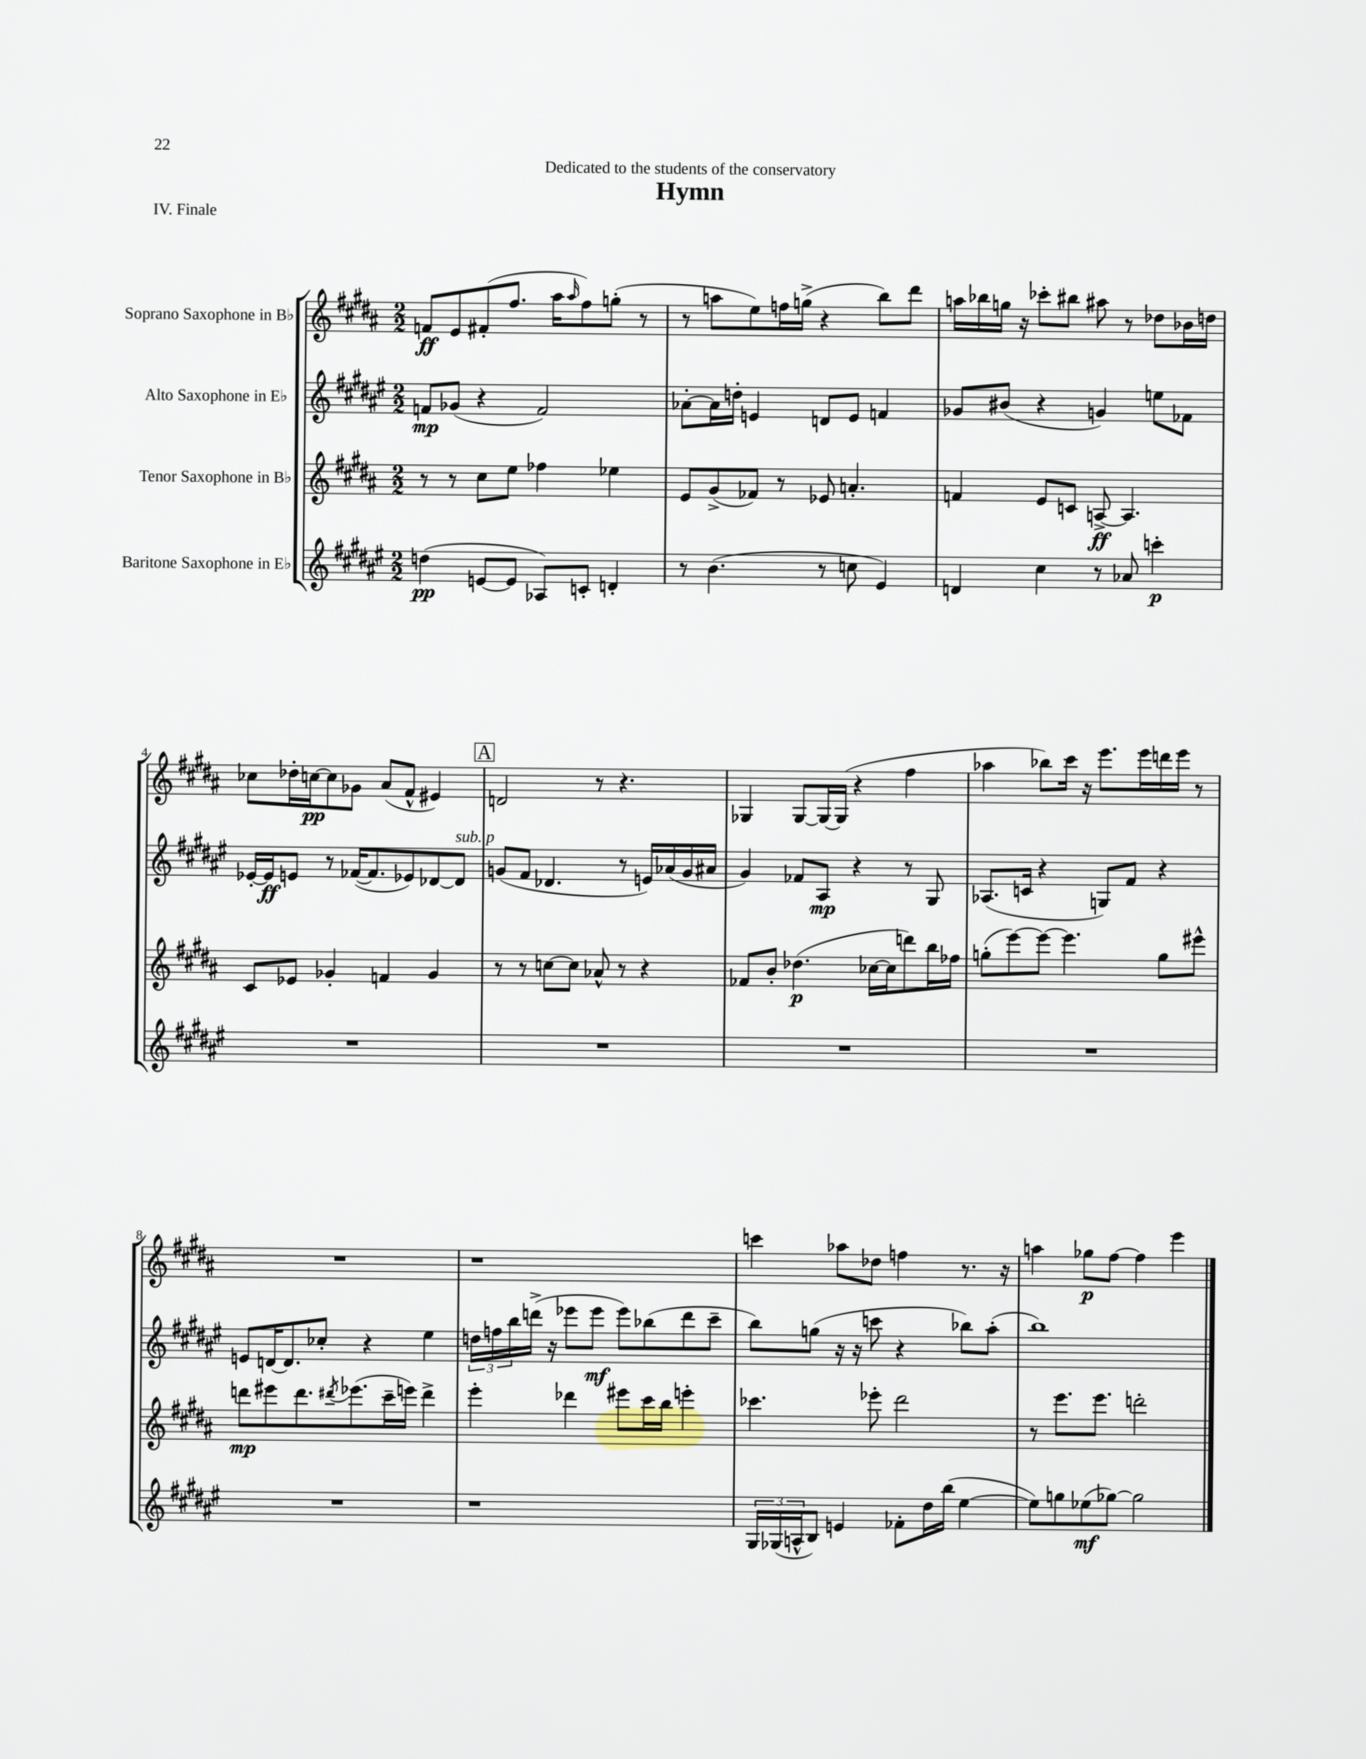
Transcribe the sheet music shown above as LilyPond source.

\header { title = "Hymn" dedication = "Dedicated to the students of the conservatory" piece = "IV. Finale" }
<<
\new StaffGroup <<
\new Staff = "s0" \with { instrumentName = "Soprano Saxophone in Bb" } {
    \clef treble \key b \major \numericTimeSignature \time 2/2
    f'8\ff e'8 fis'8-.( fis''8. ais''16 \grace { ais''16 } fis''8) g''8-.( r8 |
    r8 a''8 e''8) f''16 g''16->( r4 b''8) dis'''8 |
    a''16 bes''16 g''16 r16 ces'''8-. bis''8 ais''8 r8 des''8 bes'16 d''16 |
    ces''8 des''16-. c''16~\pp c''8 ges'8 ais'8( fis'8-^ eis'4) |
    \mark \markup { \box "A" } d'2 r8 r4. |
    ges4 ges8~ ges16~ ges16( r4 fis''4 |
    aes''4 bes''8) cis'''16 r16 e'''8. e'''16 d'''16 e'''16 r8 |
    R1 |
    r1 |
    c'''4 aes''8 des''8 f''4 r8. r16 |
    a''4 ges''8\p fis''8~ fis''4 e'''4 \bar "|." |
}
\new Staff = "s1" \with { instrumentName = "Alto Saxophone in Eb" } {
    \clef treble \key fis \major \numericTimeSignature \time 2/2
    f'8\mp ges'8( r4 f'2) |
    aes'8~-. aes'16 d''16-. e'4 d'8 e'8 f'4 |
    ges'8 bis'8( r4 g'4) e''8 fes'8 |
    ees'16~-. ees'16\ff e'8 r8 fes'16~( fes'8. ees'8) des'8~ des'8^\markup { \italic "sub. p" } |
    \mark \markup { \box "A" } g'8( fis'8 des'4. r8 e'16) aes'16( g'16 ais'16 |
    gis'4) fes'8 ais8\mp r4 r8 gis8 |
    aes8.( c'16 r4 g8) fis'8 r4 |
    e'8 d'16~ d'8. ces''8-. r4 eis''4 |
    \tuplet 3/2 { d''16 f''16 b''16 } d'''16->( r16 ees'''8 ees'''8\mf ees'''8) bes''8( d'''8 cis'''8-- |
    b''8) g''8( r16 r16 c'''8 r4 bes''8) ais''8-.( |
    b''1) \bar "|." |
}
\new Staff = "s2" \with { instrumentName = "Tenor Saxophone in Bb" } {
    \clef treble \key b \major \numericTimeSignature \time 2/2
    r8 r8 cis''8 e''8 fes''4 ees''4 |
    e'8 gis'8->( fes'8) r8 ees'8 a'4.-. |
    f'4 e'8 c'8 a8~->\ff a4. |
    cis'8 ees'8 ges'4-. f'4 ges'4 |
    \mark \markup { \box "A" } r8 r8 c''8~ c''8 aes'8-^ r8 r4 |
    fes'8 b'8-. des''4.\p( ces''16~ ces''16 d'''8) b''16 fes''16 |
    g''8-.( e'''8~) e'''8~ e'''4. g''8 eis'''8-^ |
    d'''8\mp eis'''8 d'''8. \acciaccatura { dis'''8 } ees'''8.( cis'''16-- e'''16) dis'''4-> |
    e'''4-. des'''4 eis'''8 cis'''16 b''16 e'''4-. |
    ces'''4. ees'''8-. dis'''2 |
    r8 e'''8. e'''8. d'''2-. \bar "|." |
}
\new Staff = "s3" \with { instrumentName = "Baritone Saxophone in Eb" } {
    \clef treble \key fis \major \numericTimeSignature \time 2/2
    d''4\pp( e'8~ e'8 aes8) c'8-. d'4-. |
    r8 b'4.( r8 c''8 eis'4) |
    d'4 cis''4 r8 aes'8 c'''4-.\p |
    R1 |
    \mark \markup { \box "A" } R1 |
    R1 |
    R1 |
    R1 |
    r1 |
    \tuplet 3/2 { gis16 ges16( a16-^ } b8) e'4 fes'8-. dis''16 b''16( eis''4~ |
    eis''8) g''8 ees''8\mf( ges''8~) ges''2 \bar "|." |
}
>>
>>
